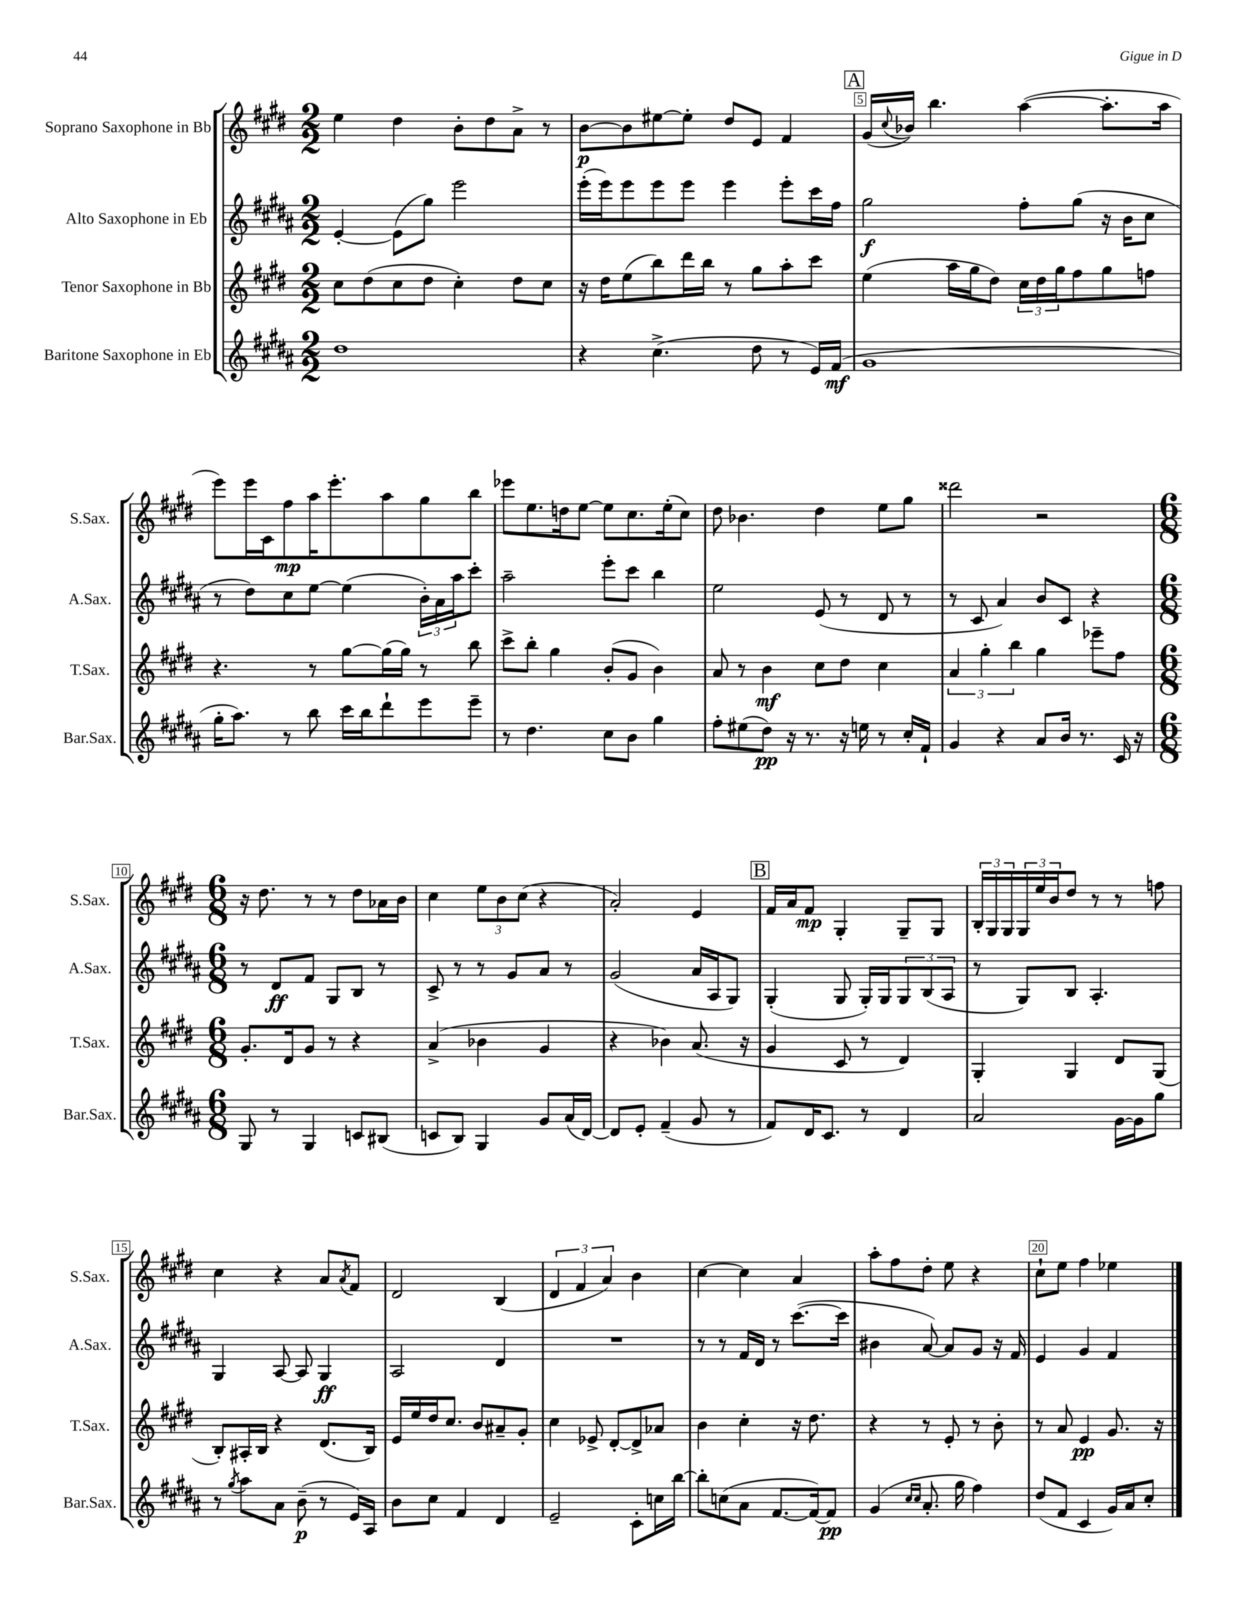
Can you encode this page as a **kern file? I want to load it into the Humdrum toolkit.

**kern	**kern	**kern	**kern
*staff4	*staff3	*staff2	*staff1
*clefG2	*clefG2	*clefG2	*clefG2
*k[f#c#g#d#a#]	*k[f#c#g#d#]	*k[f#c#g#d#a#]	*k[f#c#g#d#]
*M2/2	*M2/2	*M2/2	*M2/2
1dd#	8cc#	[4e'	4ee
.	(8dd#	.	.
.	8cc#	(8e]	4dd#
.	8dd#	8gg#)	.
.	4cc#')	2eee	8b'
.	.	.	8dd#
.	8dd#	.	8a^
.	8cc#	.	8r
=	=	=	=
4r	16r	(16eee'	[8b
.	16dd#	16eee)	.
.	(8ee	8eee	8b]
(4.cc#^	8bb)	8eee	[8ee#
.	16ddd#	8eee	8ee#']
.	16bb	.	.
.	8r	4eee	8dd#
8dd#	8gg#	.	8e
8r	8aa'	8eee'	4f#
16e)	8ccc#	16ccc#	.
(16f#	.	16ff#	.
=	=	=	=
1g#	(4ee	2gg#	(16g#
.	.	.	8qqcc#
.	.	.	16b-)
.	.	.	4.bb
.	16aa	.	.
.	16gg#	.	.
.	8dd#)	.	.
.	24cc#	8ff#'	([4aa
.	24dd#	.	.
.	24gg#	.	.
.	8ff#	(8gg#	.
.	8gg#	16r	8.aa']
.	.	16b	.
.	8ff	8cc#	.
.	.	.	16aa
=	=	=	=
16gg#'	4.r	8r	8eee)
8.aa#)	.	.	.
.	.	8dd#)	16eee
.	.	.	16c#
8r	.	8cc#	8ff#
8bb	8r	[8ee	16aa
.	.	.	8.eee'
16ccc#	[8gg#	(4ee]	.
16bb	.	.	.
8ddd#`	(16gg#]	.	8aa
.	16gg#)	.	.
8eee	8r	24b')	8gg#
.	.	24a#	.
.	.	24aa#	.
8eee~	8bb	8ccc#'	8bb
=	=	=	=
8r	8ccc#^	2aa#~	8eee-
4.dd#	8bb'	.	8.ee
.	4gg#	.	.
.	.	.	16dd
.	.	.	[8ee
8cc#	(8b'	8eee'	8ee]
8b	8g#	8ccc#	8.cc#
4gg#	4b)	4bb	.
.	.	.	(16ee'
.	.	.	8cc#)
=	=	=	=
8ff#'	8a	2ee	8dd#
(8ee#	8r	.	4.b-
8dd#)	4b	.	.
16r	.	.	.
8.r	.	.	.
.	8cc#	(8e	4dd#
16r	8dd#	8r	.
16ee	.	.	.
8r	4cc#	8d#	8ee
16cc#'	.	8r	8gg#
16f#`	.	.	.
=	=	=	=
4g#	6a	8r	2ddd##
.	.	8c#	.
.	6gg#'	.	.
4r	.	4a#)	.
.	6bb	.	.
8a#	4gg#	8b	2r
16b	.	8c#	.
8.r	.	.	.
.	8eee-~	4r	.
16c#	8ff#	.	.
16r	.	.	.
=	=	=	=
*M6/8	*M6/8	*M6/8	*M6/8
8G#	8.g#'	8r	16r
.	.	.	8.dd#
8r	.	8d#	.
.	16d#	.	.
4G#	8g#	8f#	8r
.	8r	8G#	8r
8c	4r	8B	8dd#
(8B#	.	8r	16a-
.	.	.	16b
=	=	=	=
8c	(4a^	8c#^	4cc#
8B)	.	8r	.
4G#	4b-	8r	12ee
.	.	.	12b
.	.	8g#	.
.	.	.	(12cc#
8g#	4g#	8a#	4r
(16a#	.	8r	.
[16d#)	.	.	.
=	=	=	=
8d#]	4r	(2g#	2a')
8e'	.	.	.
(4f#~	4b-)	.	.
8g#	(8.a	16a#	4e
.	.	16A#	.
8r	.	8G#)	.
.	16r	.	.
=	=	=	=
8f#)	4g#	(4G#'	16f#
.	.	.	16a
16d#	.	.	8f#
8.c#	.	.	.
.	8c#	8G#	4G#'
8r	8r	16G#')	.
.	.	16G#	.
4d#	4d#)	12G#	8G#~
.	.	(12B	.
.	.	.	8G#
.	.	12A#	.
=	=	=	=
2a#	4G#'	8r	24B'
.	.	.	24G#
.	.	.	24G#
.	.	8G#)	24G#
.	.	.	24ee
.	.	.	24b
.	4G#	8B	8dd#
.	.	4.A#'	8r
[16g#	8d#	.	8r
16g#]	.	.	.
8gg#	(8G#	.	8ff
=	=	=	=
8r	8B')	4G#	4cc#
8qgg#	.	.	.
8aa#	16A#'	.	.
.	16B	.	.
8a#	4r	[8A#	4r
(8b~	.	8A#]	.
8r	(8.d#	4G#	8a
.	.	.	8qa
16e)	.	.	8f#
16A#	16B)	.	.
=	=	=	=
8b	16e	2A#	2d#
.	16ee	.	.
8cc#	16dd#	.	.
.	8.cc#	.	.
4f#	.	.	.
.	8b	.	.
4d#	8a#~	4d#	(4B
.	8g#'	.	.
=	=	=	=
2e~	4cc#	2.r	6d#
.	.	.	6f#
.	8e-^	.	.
.	.	.	6a)
.	[8d#'	.	.
8c#'	8d#^]	.	4b
16cc	8a-	.	.
[16bb	.	.	.
=	=	=	=
8bb']	4b	8r	[4cc#
(8cc	.	8r	.
8a#	4cc#'	16f#	4cc#]
.	.	16d#	.
[8.f#	.	8r	.
.	16r	([8.ccc#	4a
16f#_)	8.dd#	.	.
8f#]	.	.	.
.	.	16ccc#]	.
=	=	=	=
(4g#	4r	4b#	8aa'
.	.	.	8ff#
16qqcc#	.	.	.
16qqcc#	.	.	.
8.a#'	8r	[8a#)	8dd#'
.	8e'	8a#]	8ee
16gg#	.	.	.
4ff#)	8r	8g#	4r
.	8b'	16r	.
.	.	16f#	.
=	=	=	=
(8dd#	8r	4e	8cc#`
8f#	8a	.	8ee
4c#	4e	4g#	4ff#
16g#)	8.g#	4f#	4ee-
16a#	.	.	.
8cc#'	.	.	.
.	16r	.	.
==	==	==	==
*-	*-	*-	*-
